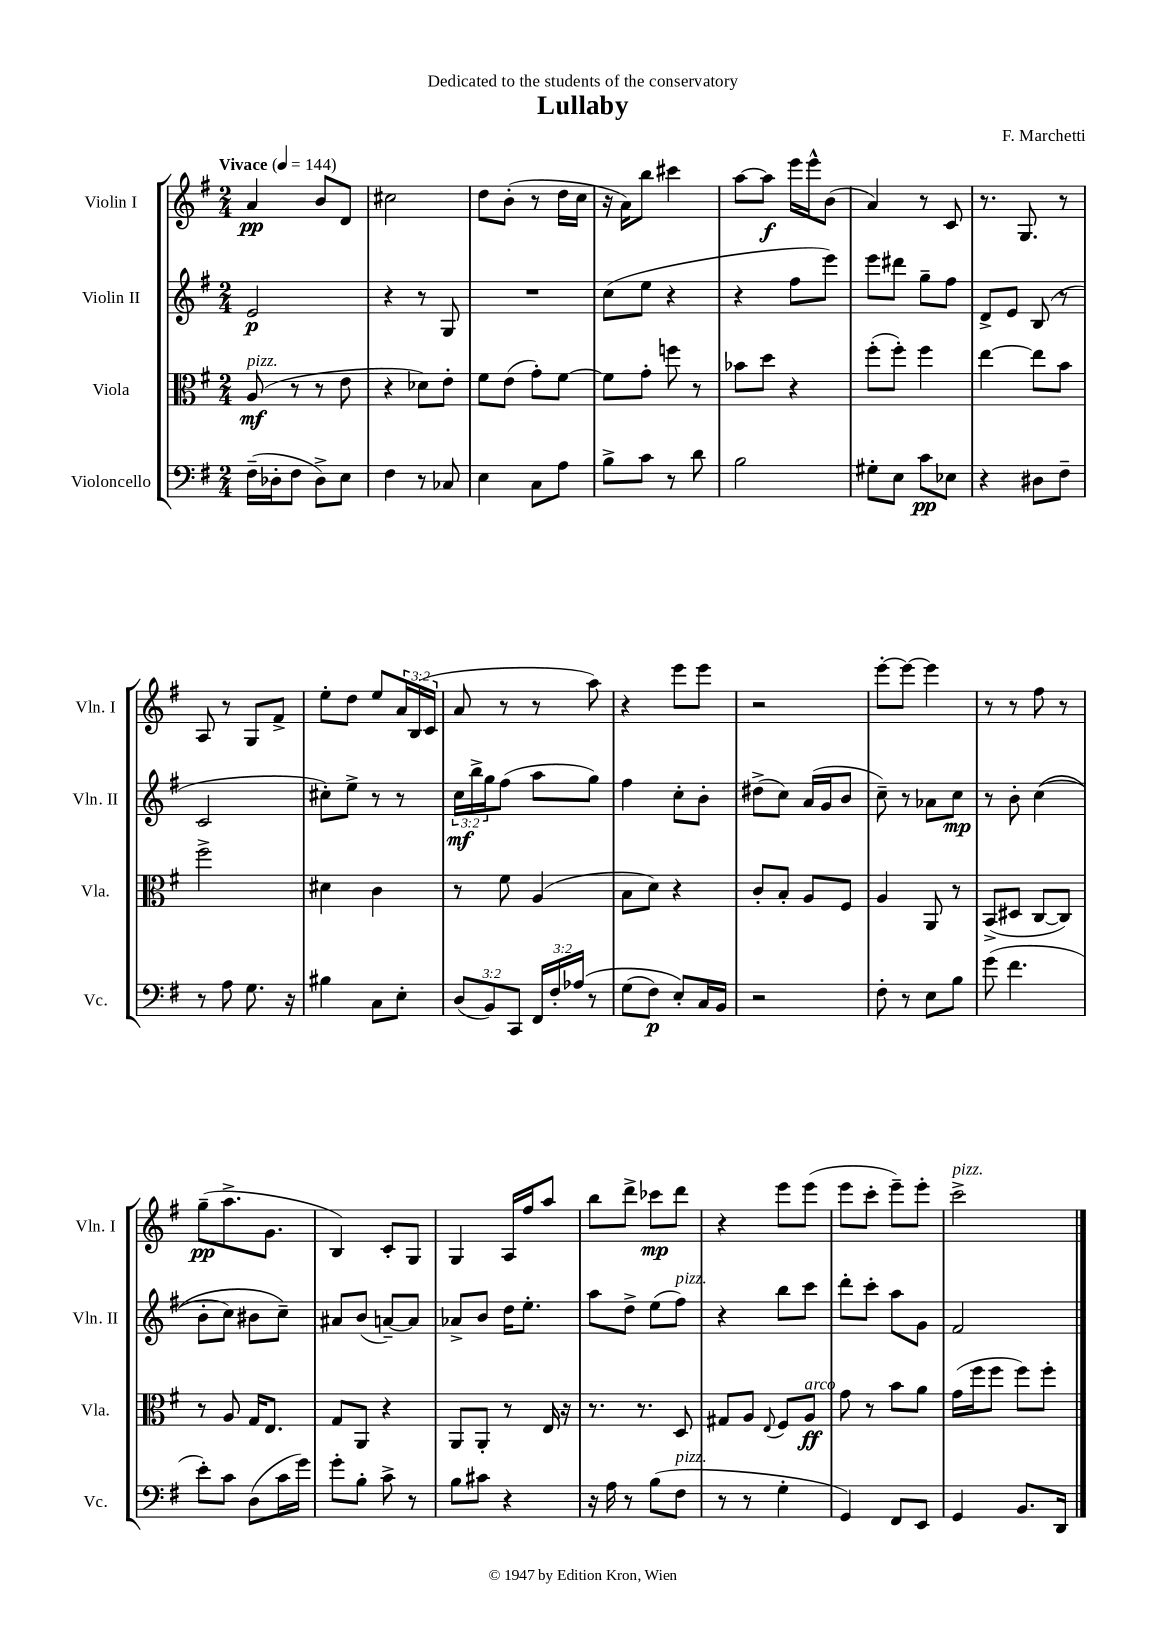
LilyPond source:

\header { title = "Lullaby" composer = "F. Marchetti" dedication = "Dedicated to the students of the conservatory" }
<<
\new StaffGroup <<
\new Staff = "s0" \with { instrumentName = "Violin I" shortInstrumentName = "Vln. I" } {
    \clef treble \key g \major \numericTimeSignature \time 2/4 \override Staff.TupletNumber.text = #tuplet-number::calc-fraction-text \tempo "Vivace" 4 = 144
    a'4\pp b'8 d'8 |
    cis''2 |
    d''8 b'8-.( r8 d''16 c''16 |
    r16 a'16) b''8 cis'''4 |
    a''8~ a''8\f e'''16 e'''16-^ b'8( |
    a'4) r8 c'8 |
    r8. g8. r8 |
    a8 r8 g8 fis'8-> |
    e''8-. d''8 e''8 \tuplet 3/2 { a'16 b16( c'16 } |
    a'8 r8 r8 a''8) |
    r4 e'''8 e'''8 |
    r2 |
    e'''8~-. e'''8~ e'''4 |
    r8 r8 fis''8 r8 |
    g''8--\pp( a''8.-> g'8. |
    b4) c'8-. g8 |
    g4 a16 fis''16 a''8 |
    b''8 d'''8-> ces'''8\mp d'''8 |
    r4 e'''8 e'''8( |
    e'''8 c'''8-. e'''8--) e'''8-. |
    c'''2->^\markup { \italic "pizz." } \bar "|." |
}
\new Staff = "s1" \with { instrumentName = "Violin II" shortInstrumentName = "Vln. II" } {
    \clef treble \key g \major \numericTimeSignature \time 2/4 \override Staff.TupletNumber.text = #tuplet-number::calc-fraction-text
    e'2\p |
    r4 r8 g8 |
    R2 |
    c''8( e''8 r4 |
    r4 fis''8 e'''8) |
    e'''8 dis'''8 g''8-- fis''8 |
    d'8-> e'8 b8( r8 |
    c'2 |
    cis''8-.) e''8-> r8 r8 |
    \tuplet 3/2 { c''16\mf b''16-> g''16 } fis''8( a''8 g''8) |
    fis''4 c''8-. b'8-. |
    dis''8->( c''8) a'16( g'16 b'8 |
    c''8--) r8 aes'8 c''8\mp |
    r8 b'8-. c''4(\( |
    b'8-. c''8) bis'8 c''8--\) |
    ais'8 b'8( a'8~--) a'8 |
    aes'8-> b'8 d''16 e''8.-. |
    a''8 d''8-> e''8( fis''8^\markup { \italic "pizz." }) |
    r4 b''8 c'''8 |
    d'''8-. c'''8-. a''8 g'8 |
    fis'2 \bar "|." |
}
\new Staff = "s2" \with { instrumentName = "Viola" shortInstrumentName = "Vla." } {
    \clef alto \key g \major \numericTimeSignature \time 2/4
    a8\mf^\markup { \italic "pizz." }( r8 r8 e'8 |
    r4 des'8) e'8-. |
    fis'8 e'8( g'8-.) fis'8~ |
    fis'8 g'8-. f''8 r8 |
    bes'8 d''8 r4 |
    fis''8-.( fis''8-.) fis''4 |
    e''4~ e''8 b'8 |
    fis''2-> |
    dis'4 c'4 |
    r8 fis'8 a4( |
    b8 d'8) r4 |
    c'8-. b8-. a8 fis8 |
    a4 a,8 r8 |
    b,8->( dis8 c8~ c8) |
    r8 a8 g16 e8. |
    g8 a,8 r4 |
    a,8 a,8-. r8 e16 r16 |
    r8. r8. d8 |
    gis8 a8 \appoggiatura { e8 } fis8 a8\ff^\markup { \italic "arco" } |
    g'8 r8 b'8 a'8 |
    g'16( fis''16 fis''8 fis''8) fis''8-. \bar "|." |
}
\new Staff = "s3" \with { instrumentName = "Violoncello" shortInstrumentName = "Vc." } {
    \clef bass \key g \major \numericTimeSignature \time 2/4 \override Staff.TupletNumber.text = #tuplet-number::calc-fraction-text
    fis16--( des16-. fis8 des8->) e8 |
    fis4 r8 ces8 |
    e4 c8 a8 |
    b8-> c'8 r8 d'8 |
    b2 |
    gis8-. e8 c'8\pp ees8 |
    r4 dis8 fis8-- |
    r8 a8 g8. r16 |
    bis4 c8 e8-. |
    \tuplet 3/2 { d8( b,8) c,8 } \tuplet 3/2 { fis,16 fis16-. aes16\( } r8 |
    g8( fis8\p) e8-.\) c16 b,16 |
    r2 |
    fis8-. r8 e8 b8 |
    g'8( fis'4. |
    e'8-.) c'8 d8( c'16 g'16) |
    g'8-. b8-. c'8-> r8 |
    b8 cis'8 r4 |
    r16 a16 r8 b8( fis8^\markup { \italic "pizz." } |
    r8 r8 g4-. |
    g,4) fis,8 e,8 |
    g,4 b,8. d,16 \bar "|." |
}
>>
>>
\layout { \context { \Score \remove "Bar_number_engraver" } }
